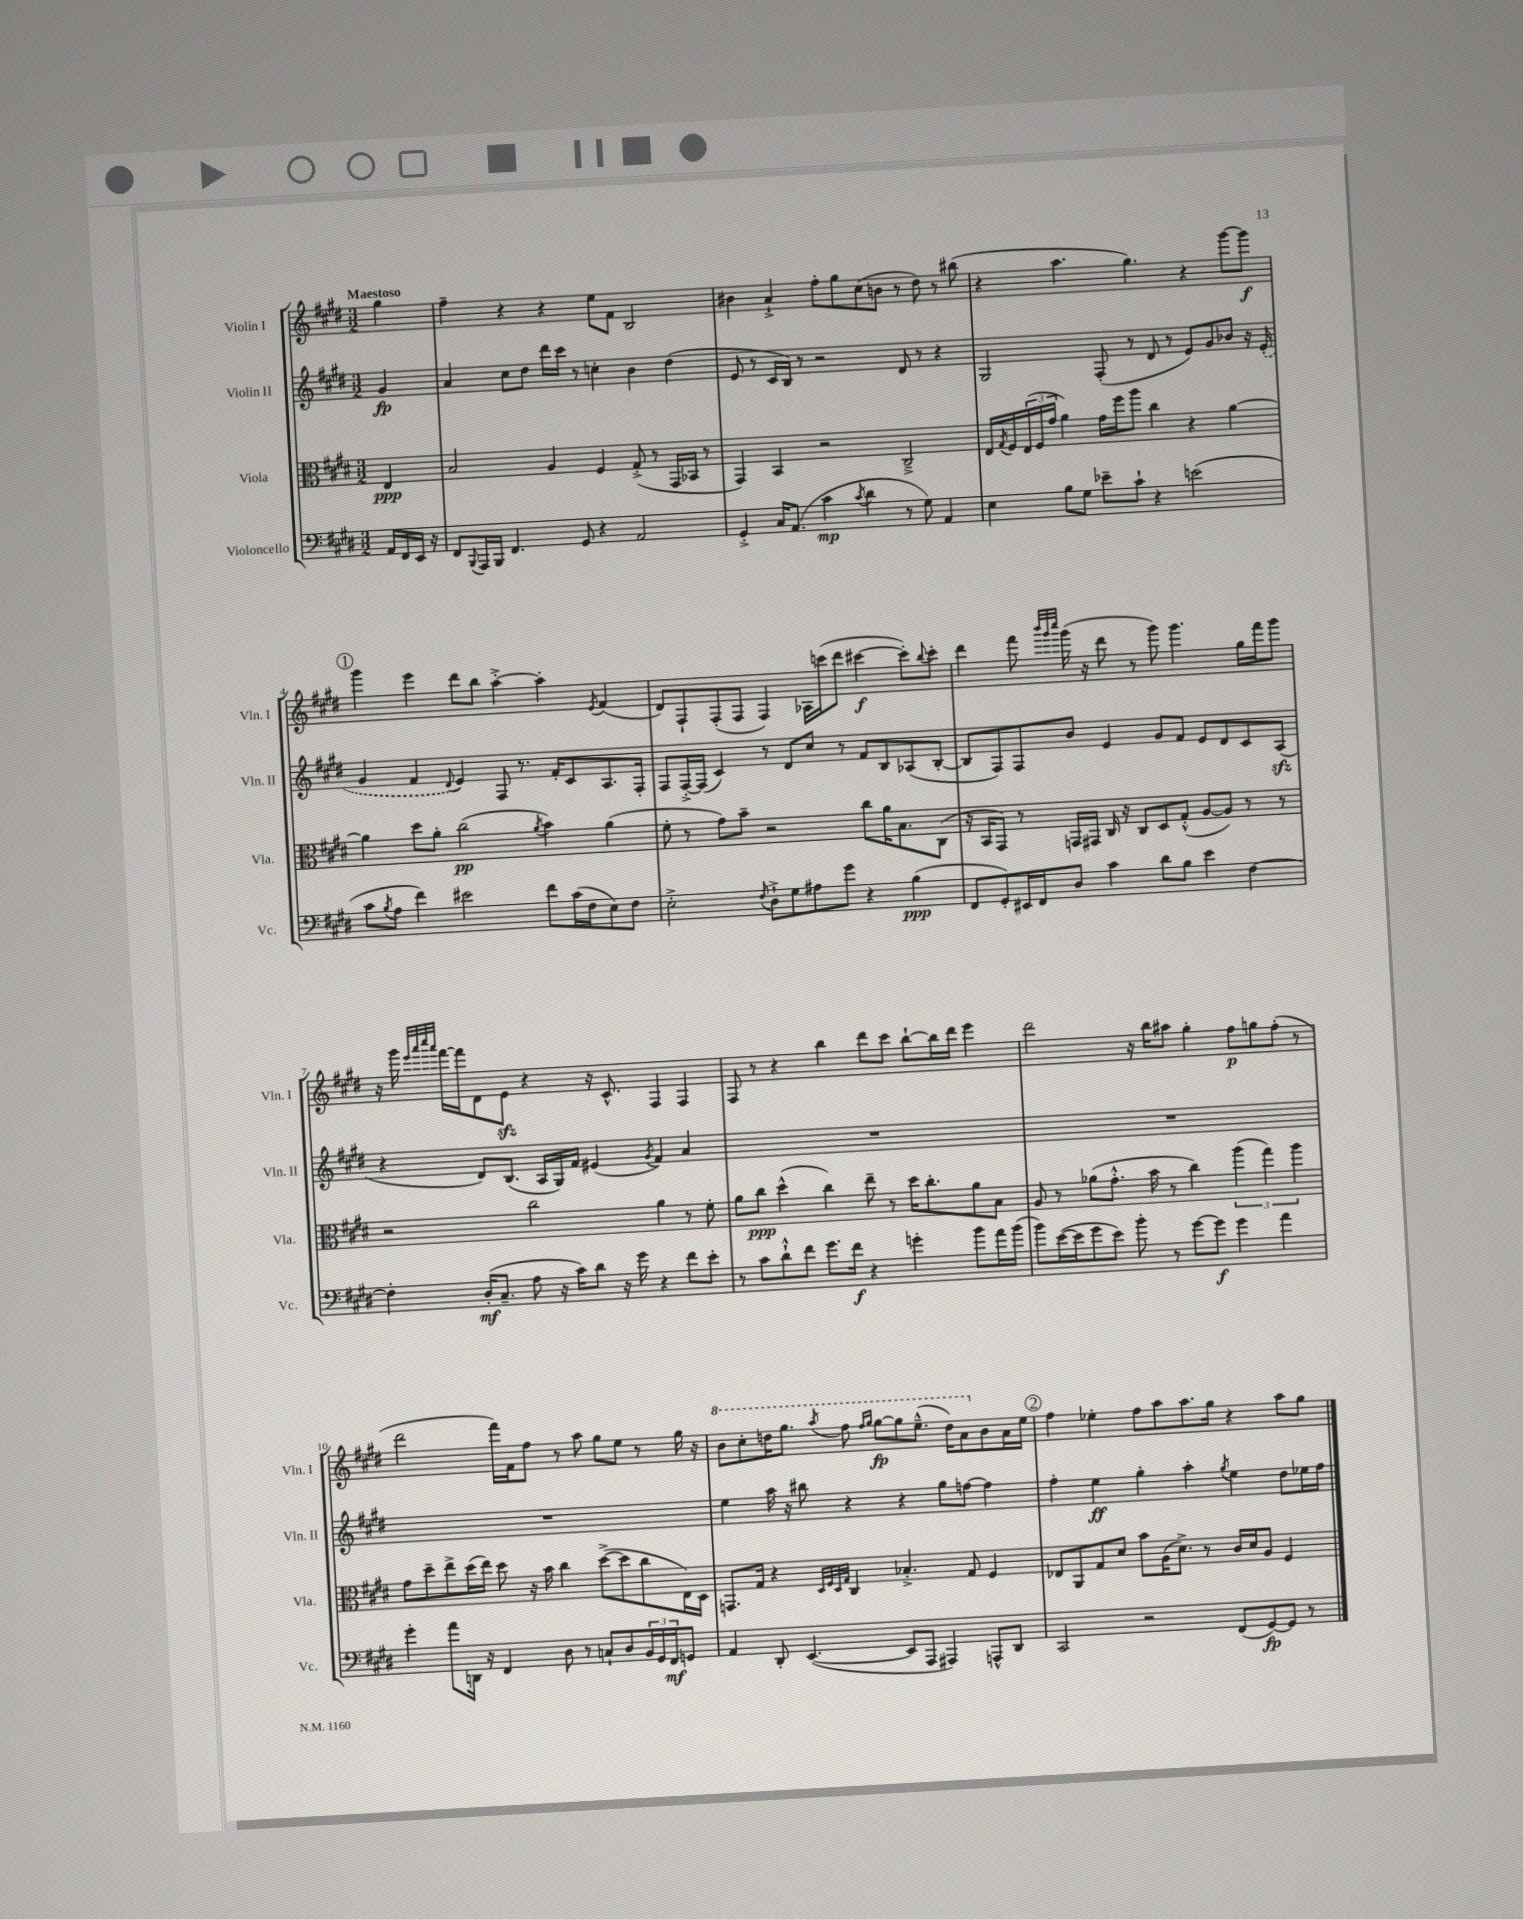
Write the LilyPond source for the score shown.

<<
\new StaffGroup <<
\new Staff = "s0" \with { instrumentName = "Violin I" shortInstrumentName = "Vln. I" } {
    \clef treble \key e \major \numericTimeSignature \time 3/2 \partial 4 \tempo "Maestoso"
    gis''4 |
    fis''4-- r4 r4 e''8 fis'8 b2 |
    bis'4 a'4-!-> fis''8-. gis''8 cis''8( b'8 r8 dis''8) r8 bis''8( |
    r4 a''4. gis''4.) r4 gis'''8~ gis'''8\f |
    \mark \markup { \circle "1" } gis'''4 e'''4 dis'''8 b''8 a''4~-.-> a''4-. \acciaccatura { e'8 } fis'4( |
    dis'8) fis8-! fis8-.( fis8 fis4) aes16 c'''16( dis'''8 cis'''4~\f cis'''8-.) \appoggiatura { b''8 } cis'''8-. |
    dis'''4 fis'''8 \grace { b'''32 gis'''32 cis''''32 } gis'''16( r16 dis'''8 r8 gis'''8) gis'''4. gis''16 fis'''16 gis'''8 |
    r16 gis'''16 \grace { e'''32 a'''32 cis''''32 a'''32 } fis'''16~ fis'''16 dis'8 e'8\sfz r4 r16 cis'8.-^ fis4 fis4 |
    fis8 r8 r4 b''4 dis'''8 cis'''8 b''8~-! b''16 dis'''16 e'''4 |
    dis'''2 r16 b''16 ais''8 gis''4-. fis''8\p g''8 fis''8-.( r8 |
    dis'''2 fis'''16) fis'16 fis''8 r8 a''8 gis''8 e''8 r8 gis''16 r16 |
    \ottava #1 b''8 cis'''8-. d'''16 gis'''8. \acciaccatura { a'''8 } fis'''8 \grace { fis'''16 gis'''16 } gis'''8~\fp gis'''8 e'''8.---^( d'''16) a''8 \ottava #0 b'8 a'16 e''16 |
    \mark \markup { \circle "2" } fis''4 ees''4-. fis''8 a''8 a''8. gis''16 r4 a''8 gis''8 \bar "|." |
}
\new Staff = "s1" \with { instrumentName = "Violin II" shortInstrumentName = "Vln. II" } {
    \clef treble \key e \major \numericTimeSignature \time 3/2 \partial 4
    gis'4\fp |
    a'4 cis''8 dis''8 dis'''16 cis'''16 r8 c''4-. b'4 dis''4( |
    e'8 r8 cis'16 b16) r8 r2 dis'8 r8 r4 |
    gis2 fis8-.( r8 dis'8 r8 e'8) gis'8 bes'8 r16 \once \slurDashed e'16-.( |
    \mark \markup { \circle "1" } gis'4 fis'4 \appoggiatura { dis'8 } e'4) fis8 r8. fis'16-. cis'8 a8. fis16-. |
    fis8 fis16~-.-> fis16( cis'4) r8 dis'8 cis''8 r8 fis'8 b8 aes8( b8~-. |
    b8 fis8) fis8 b'8 e'4 gis'8 fis'8 e'8 dis'8 cis'8 a8\sfz( |
    r4 dis'8) b8.( a16 gis16) fis'16 eis'4( \acciaccatura { gis'8 } fis'4) a'4 |
    R1. |
    R1. |
    R1. |
    e''4 a''16 r16 bis''8 r4 r4 gis''8 f''8~ f''4 |
    \mark \markup { \circle "2" } fis''4-. e''4\ff gis''4-. a''4-. \acciaccatura { gis''8 } e''4 dis''8 ees''16 fis''16 \bar "|." |
}
\new Staff = "s2" \with { instrumentName = "Viola" shortInstrumentName = "Vla." } {
    \clef alto \key e \major \numericTimeSignature \time 3/2 \partial 4
    e4\ppp |
    b2 a4 fis4 gis8-.->( r8 gis,16 bes,16 r8 |
    gis,4) b,4 r2 cis2---> |
    e16 \acciaccatura { gis8 } fis16 \tuplet 3/2 { e16( fis16 gis'16 } a'4) gis'16 fis''16 a''8 cis''4 r4 a'4~ |
    \mark \markup { \circle "1" } a'4 dis''8 a'8-. cis''2\pp( \acciaccatura { a'8 } b'4) a'4( |
    fis'8-. r8 gis'8) b'8-- r2 cis''8 a'16 b8. cis8( |
    r16 b,16 gis,8) r8 g,16 gis,16 cis16 r16 cis8 dis8 gis8-.-^( a8~ a8) r8 r8 |
    r2 cis''2 a'4 r8 fis'8-. |
    a'8 cis''8\ppp dis''4-^( cis''4) e''8-- r8 dis''16 cis''8.-. a'8 b8 |
    a8 r8 aes'8( gis'8.-.-^ b'16 r8 cis''4) \tuplet 3/2 { a''4( gis''4) a''4 } |
    gis'8 dis''8-- e''8-> dis''16( e''16) dis''8 r16 b'16 cis''4 dis''8~->( dis''8 cis''8 e16) dis16 |
    g,8. gis16 r4 \grace { dis32 fis32 dis32 gis32 } cis4 bes4.-.-> gis8 fis4 |
    \mark \markup { \circle "2" } ees8 a,8 gis8 dis'8 b'8 a16( dis'8.->) r8 cis'16 dis'16 a8 fis4 \bar "|." |
}
\new Staff = "s3" \with { instrumentName = "Violoncello" shortInstrumentName = "Vc." } {
    \clef bass \key e \major \numericTimeSignature \time 3/2 \partial 4
    a,16 fis,16 e,16 r16 |
    fis,8 \appoggiatura { b,,8 } a,,16 b,,16 fis,4. gis,8 r4 a,2 |
    gis,4-.-> cis16 a,8.( cis'4\mp \acciaccatura { cis'8 } dis'4 r8 gis8) a,4 |
    e4 b8 gis8 ees'8-- cis'8-! r4 e'2( |
    \mark \markup { \circle "1" } cis'8 \acciaccatura { b8 } a8 fis'4) eis'2 fis'8 cis'16( fis16 e8) fis8 |
    e2-.-> \acciaccatura { fis8 } dis8-!-> gis8 ais8 gis'8 r4 b4\ppp( |
    fis,8 gis,8-.) eis,16 fis,16 dis8 cis'4 dis'8 b8 e'4 fis4~ |
    fis4-. dis16-.\mf( cis8.-- a8 r16 cis'16) dis'8 r16 gis'16 r4 fis'8 e'8-. |
    r8 cis'8 dis'8-!-^ fis'8 gis'8. fis'16\f r4 g'4-. b'8 a'16 b'16( |
    b'8) e'16~( e'16 gis'8 e'8) b'8-. r8 gis'8~ gis'8\f gis'4 a'4 |
    gis'4-. a'8 d,16 r16 fis,4 dis8 r8 c8-! dis8 \tuplet 3/2 { b,16 gis,16 fis,16\mf } g,8 |
    a,4 dis,8-. e,4.~( e,8 a,,8 ais,,4) a,,8-^ dis,8 |
    \mark \markup { \circle "2" } cis,2 r2 fis,8( gis,8~\fp) gis,8 r8 \bar "|." |
}
>>
>>
